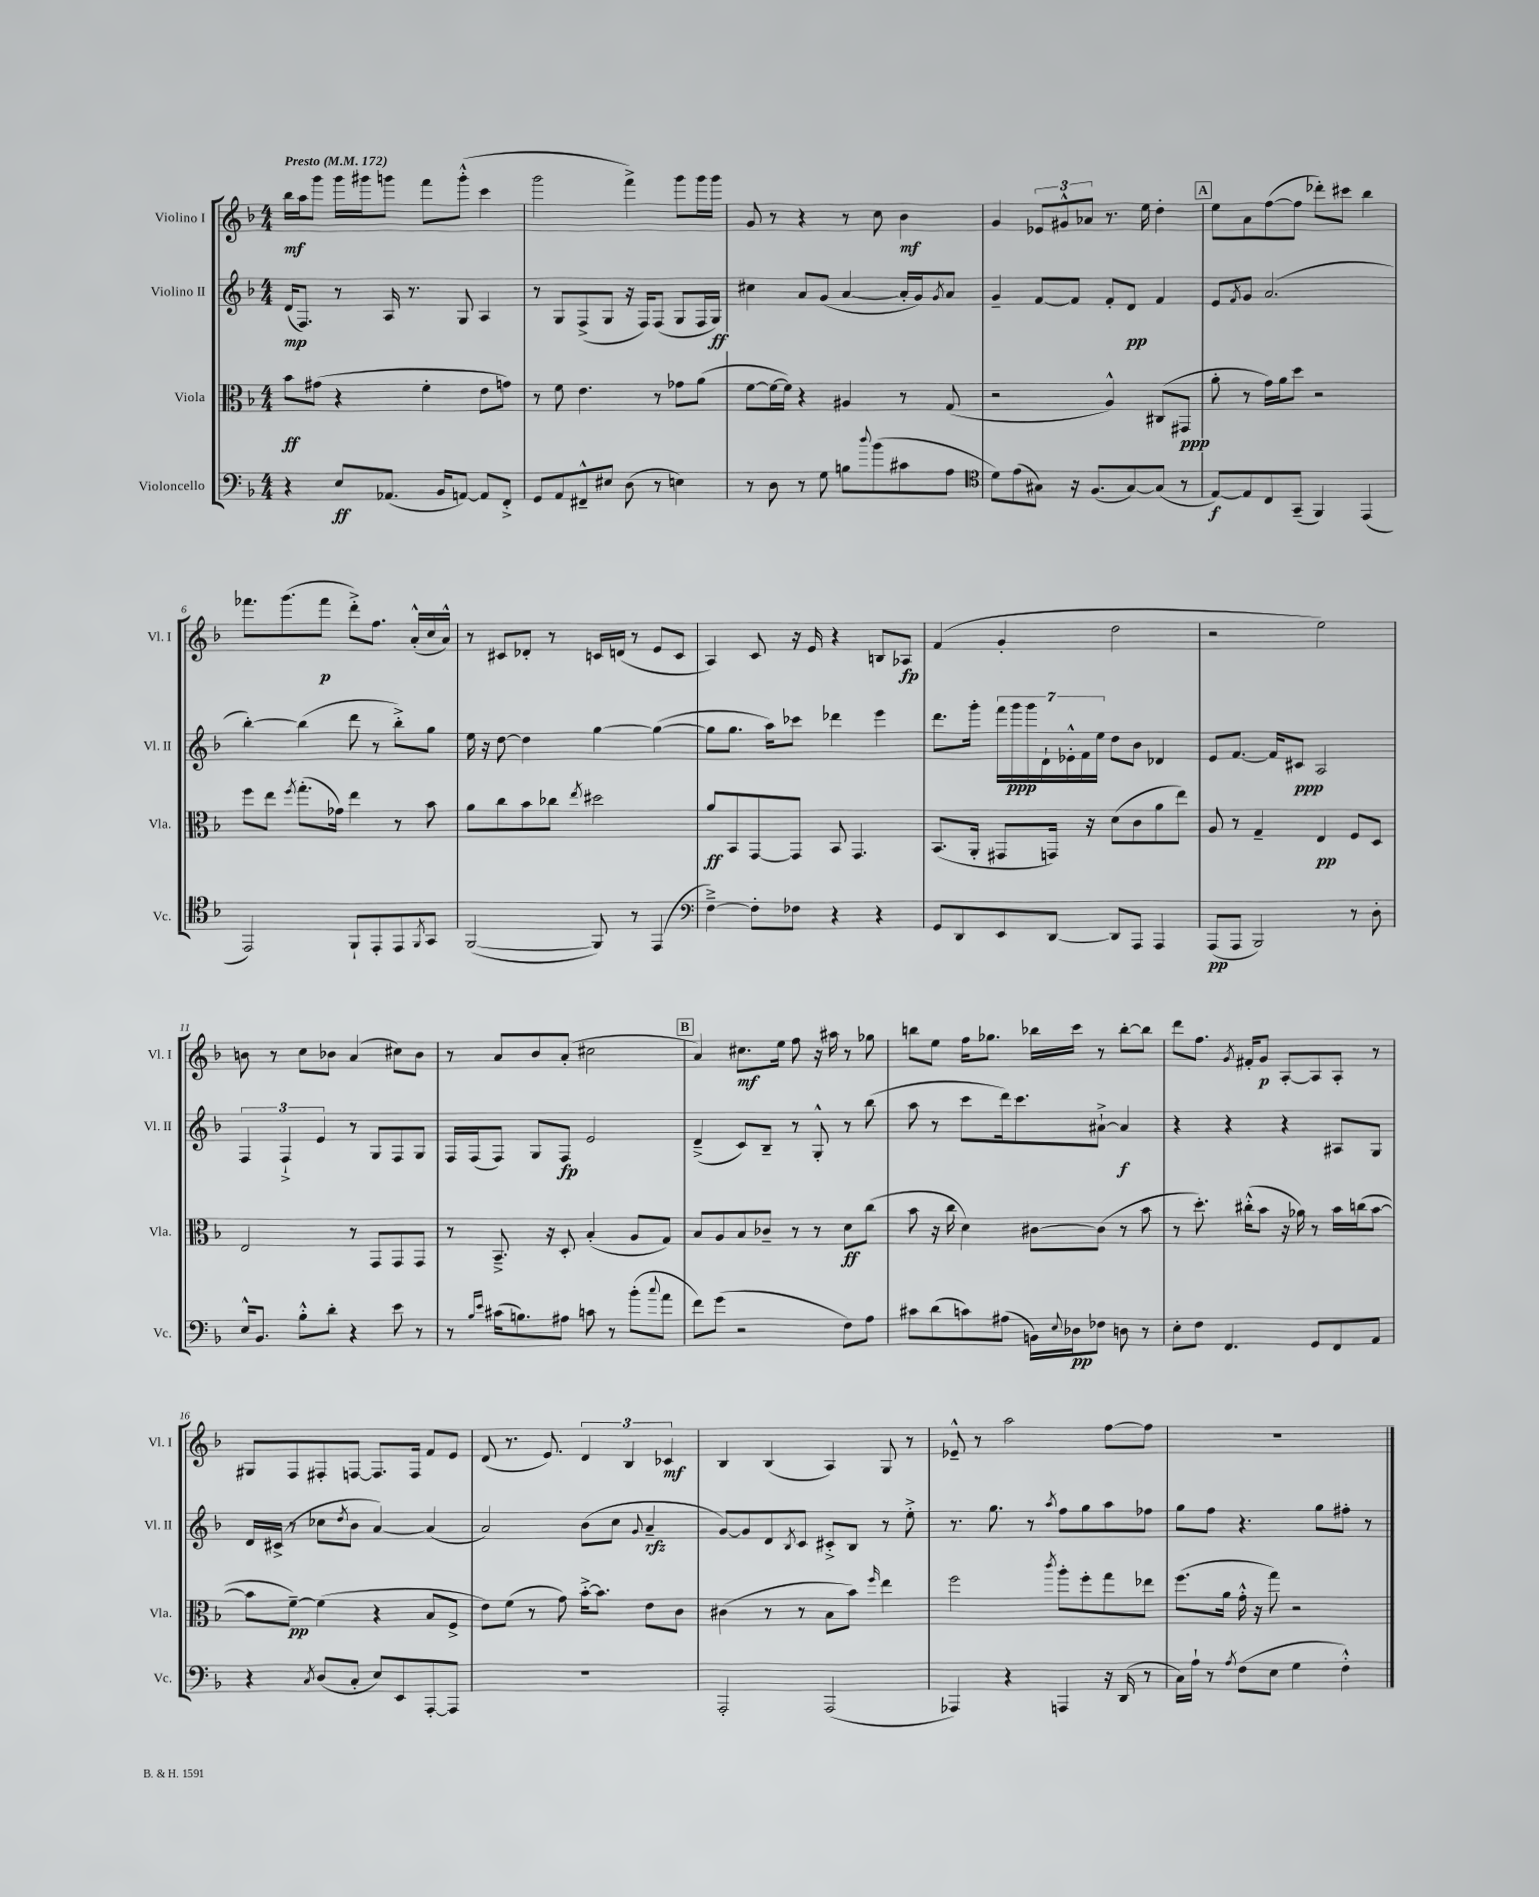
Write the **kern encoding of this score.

**kern	**kern	**kern	**kern
*staff4	*staff3	*staff2	*staff1
*clefF4	*clefC3	*clefG2	*clefG2
*k[b-]	*k[b-]	*k[b-]	*k[b-]
*M4/4	*M4/4	*M4/4	*M4/4
*MM172	*MM172	*MM172	*MM172
4r	8b-\L	(16d/LK	16bb-\LL
.	.	8.F/J)	16aa\J
.	(8g#\J	.	8ggg\J
8E/L	4r	8r	16ggg\LL
.	.	.	16ggg#\J
(8.AA-/J	.	16A/	8ggg\J
.	.	8.r	.
.	4f'\	.	8fff\L
16BB-/LK	.	.	.
[8AA/J)	.	8G/	(8ggg'^^\J
8AA/]L	8e\L	4A/	4ccc\
8FF'^/J	8g\J)	.	.
=	=	=	=
8GG/L	8r	8r	2ggg\
8AA/	8f\	8G/L	.
8FF#~^^/	4.e\	(8F^/	.
8E#/J	.	8G/J	.
(8D\	.	16r	4fff^\)
.	.	16F/LK)	.
8r	8r	(8F/J	.
4E\)	8g-\L	8G/L	8ggg\L
.	(8a\J	16F/L	16ggg\L
.	.	16G/JJ)	16ggg\JJ
=	=	=	=
8r	[8f\L	4cc#\	8g/
8D\	16f\_L	.	8r
.	16f\]JJ)	.	.
8r	4r	8a/L	4r
8G\	.	(8g/J	.
8B\L	4A#/	[4a/	8r
8qqdd/	.	.	.
(8b-\	.	.	8cc\
8c#\	8r	16a'/]LL	4b-\
.	.	16g/J)	.
.	.	8qg/	.
8A\J	(8G/	8a/J	.
=	=	=	=
*clefC4	*	*	*
8d\L)	2r	4g~/	4g/
(8e\	.	.	.
8G#\J)	.	[8f/L	12e-/L
.	.	.	12g#^^/
16r	.	8f/]J	.
.	.	.	12a-/J
(8.F/L	.	.	.
.	4A^^/)	8f'/L	8.r
[8G#/)	.	8d/J	.
.	.	.	16ee\
(8G#/]J	(8C#/L	4f/	4dd'\
8r	8GG#/J	.	.
=	=	=	=
[8E/L)	8a'\	8e/L	8ee\L
.	.	8qf/	.
8E/]	8r	8g/J	8a\
8C/	16g\LL)	(2.a/	([8ff\
.	16a\J	.	.
(8GG~/J	8dd\J	.	8ff\]J
4FF/)	2r	.	8ddd-'\L)
.	.	.	8ccc#\J
(4EE/	.	.	4bb-\
=	=	=	=
2EE/)	8ff\L	[4bb-'\)	8.fff-\L
.	8ee\J	.	.
.	.	.	(8.ggg\
.	8qff/	.	.
.	(8.gg'\L	(4bb-\]	.
.	.	.	8fff-\J
.	16g-\Jk)	.	.
8FF`/L	4ee\	8ddd\	8ddd'^\L)
8EE'/	.	8r	8.ff\J
8EE/	8r	8bb-'^\L)	.
.	.	.	(16a'^^/LL
8qFF/	.	.	.
8GG/J	8b-\	8gg\J	16cc/
.	.	.	16a^^/JJ)
=	=	=	=
([2FF/	8a\L	16ee\	8r
.	.	16r	.
.	8cc\	[8dd\	8c#/L
.	8b-\	4dd\]	8d-'/J
.	8cc-\J	.	8r
.	8qee/	.	.
8FF/])	2dd#\	[4gg\	16c/LL
.	.	.	(16d/JJ
8r	.	.	8r
(4EE/	.	(4gg\_	8e/L
.	.	.	8c/J
=	=	=	=
*clefF4	*	*	*
[4F~^\)	8a/L	8gg\]L	4A/)
.	8BB-/	8.gg\J	.
8F'\]L	[8GG/	.	8c/
.	.	16aa\LK)	.
8F-\J	8GG/]J	8ccc-\J	16r
.	.	.	16e/
4r	8BB-/	4ddd-\	4r
.	4.GG/	.	.
4r	.	4eee\	8B/L
.	.	.	8A-/J
=	=	=	=
8GG/L	(8.BB-/L	8.ddd\L	(4f/
8DD/	.	.	.
.	16AA'/Jk	16ggg'\Jk	.
8EE/	8GG#/L	28fff\LL	4g'/
.	.	28ggg\	.
.	.	28ggg\	.
.	.	28d`\	.
[8DD/J	16GG/Jk)	.	.
.	.	28e-'^^\	.
.	.	28f\	.
.	16r	.	.
.	.	28ee\JJ	.
8DD/]L	(8d\L	8dd\L	2dd\
8AAA/J	8c\	8b-\J	.
4AAA/	8a\	4d-/	.
.	8ee\J)	.	.
=	=	=	=
(8AAA/L	8A/	8e/L	2r
8AAA/J	8r	[8.f/J	.
2BBB-/)	4G~/	.	.
.	.	16f/]LK	.
.	.	8c#/J	.
.	4E/	2A/	2ee\)
8r	8F/L	.	.
8D'\	8D/J	.	.
=	=	=	=
16E^^/LK	2E/	6F/	8b\
8.BB-/J	.	.	.
.	.	.	8r
.	.	6F`^/	.
8B-'^^\L	.	.	8cc\L
.	.	6e/	.
8d'\J	.	.	8b-\J
4r	8r	8r	(4a/
.	8GG/L	8G/L	.
8e\	8GG/	8F/	8cc#\L)
8r	8GG/J	8G/J	8b-\J
=	=	=	=
8r	8r	16F/LL	8r
.	.	(16F/J	.
16qqB-/LL	.	.	.
16qqe/JJ	.	.	.
(16c#\LK	8.BB-~^/	8F/J)	8a/L
8.B\)	.	.	.
.	.	8G/L	8b-/
.	16r	.	.
8A#\J	8D'/	8F/J	(8a'/J
8c\	(4B-'/	2e/	2cc#\
8r	.	.	.
(8b-'\L	8A/L	.	.
8qqcc/	.	.	.
8a\J	8G/J)	.	.
=	=	=	=
8f\L)	8B-/L	(4d~^/	4a/)
(8g\J	8A/	.	.
2r	8B-/	8c/L)	8.cc#\L
.	8c-~/J	8B-~/J	.
.	.	.	16ee\Jk
.	8r	8r	8ff\
.	8r	8G'^^/	16r
.	.	.	16aa#\
8F\L)	8d\L	8r	8r
8A\J	(8cc\J	(8bb-\	8gg-\
=	=	=	=
8c#\L	8b-\	8aa\	8bb\L
(8d\	16r	8r	8ee\J
.	16cc\	.	.
8c\)	4d\)	8ccc\L	16ff\LK
.	.	.	8.gg-\J
(8A#\J	.	16ddd\k)	.
.	.	8.ccc\	.
16BB\LL)	[8c#\L	.	16bb-\LL
8qqE/	.	.	.
16D-\J	.	.	16ccc\JJ
8F-\J	(8c#\]J	[8a#`^\J	8r
8D\	8r	4a#/]	[8bb-'\L
8r	8b-\	.	8bb-\]J
=	=	=	=
8E'\L	8r	4r	8ddd\L
8F\J	8.dd'\)	.	8.ff\J
4.FF/	.	4r	.
.	.	.	8qg/
.	(16cc#'^^\LK	.	16f#'/LK
.	8b-\J	.	8g/J
.	16r	4r	[8A'/L
.	16a-\)	.	.
8GG/L	8r	.	8A/]
8FF/	16b-\LL	8A#/L	8A'/J
.	(16cc\J	.	.
8AA/J	[8b-\J	8G/J	8r
=	=	=	=
4r	8b-\]L	16d/LL	8G#/L
.	.	(16c#^/JJ	.
.	[8f~\J)	8r	8F/
8qC/	.	.	.
(8D/L	(4f\]	8cc-\L	8F#'/
.	.	8qdd/	.
8C'/J	.	8b-\J	[8F/J
8E/L)	4r	[4a/)	8.F/]L
8EE/	.	.	.
.	.	.	16F/Jk
[8AAA'/	8B-/L	(4a/]	8f/L
8AAA/]J	8F^/J	.	8e/J
=	=	=	=
1r	8e\L)	2a/)	(8d/
.	(8f\J	.	8.r
.	8r	.	.
.	.	.	8.e/)
.	8g\)	.	.
.	[16b-'^\LK	(8b-\L	6d/
.	8.b-\]J	.	.
.	.	8cc\J	.
.	.	.	6B-/
.	.	8qqg/	.
.	8e\L	4a~/	.
.	.	.	6c-/
.	8c\J	.	.
=	=	=	=
2AAA'/	(4c#\	[8g/L)	4B-/
.	.	8g/]	.
.	8r	8d/	(4B-/
.	.	8qB-/	.
.	8r	8c/J	.
(2AAA/	8B-\L	8c#'^/L	4A/)
.	8b-\J)	8B-/J	.
.	16qqff/	.	.
.	4ee\	8r	8G/
.	.	8ee'^\	8r
=	=	=	=
4AAA-/)	2ff\	8.r	8e-~^^/
.	.	.	8r
.	.	8.gg\	.
4r	.	.	2aa\
.	.	8r	.
.	8qccc/	8qaa/	.
4AAA/	8aa'\L	8ff\L	.
.	8ff'\	8gg\	.
16r	8gg\	8aa\	[8ff\L
(16DD/	.	.	.
8r	8ee-\J	8ff-\J	8ff\]J
=	=	=	=
16C\LL)	(8.ff\L	8gg\L	1r
16A`\JJ	.	.	.
8r	.	8ff\J	.
.	16a\Jk	.	.
8qA/	.	.	.
(8F\L	16g'^^\	4.r	.
.	16r	.	.
8E\J	8gg\)	.	.
4G\	2r	.	.
.	.	8gg\L	.
4F'^^\)	.	8ff#'\J	.
.	.	8r	.
==	==	==	==
*-	*-	*-	*-
